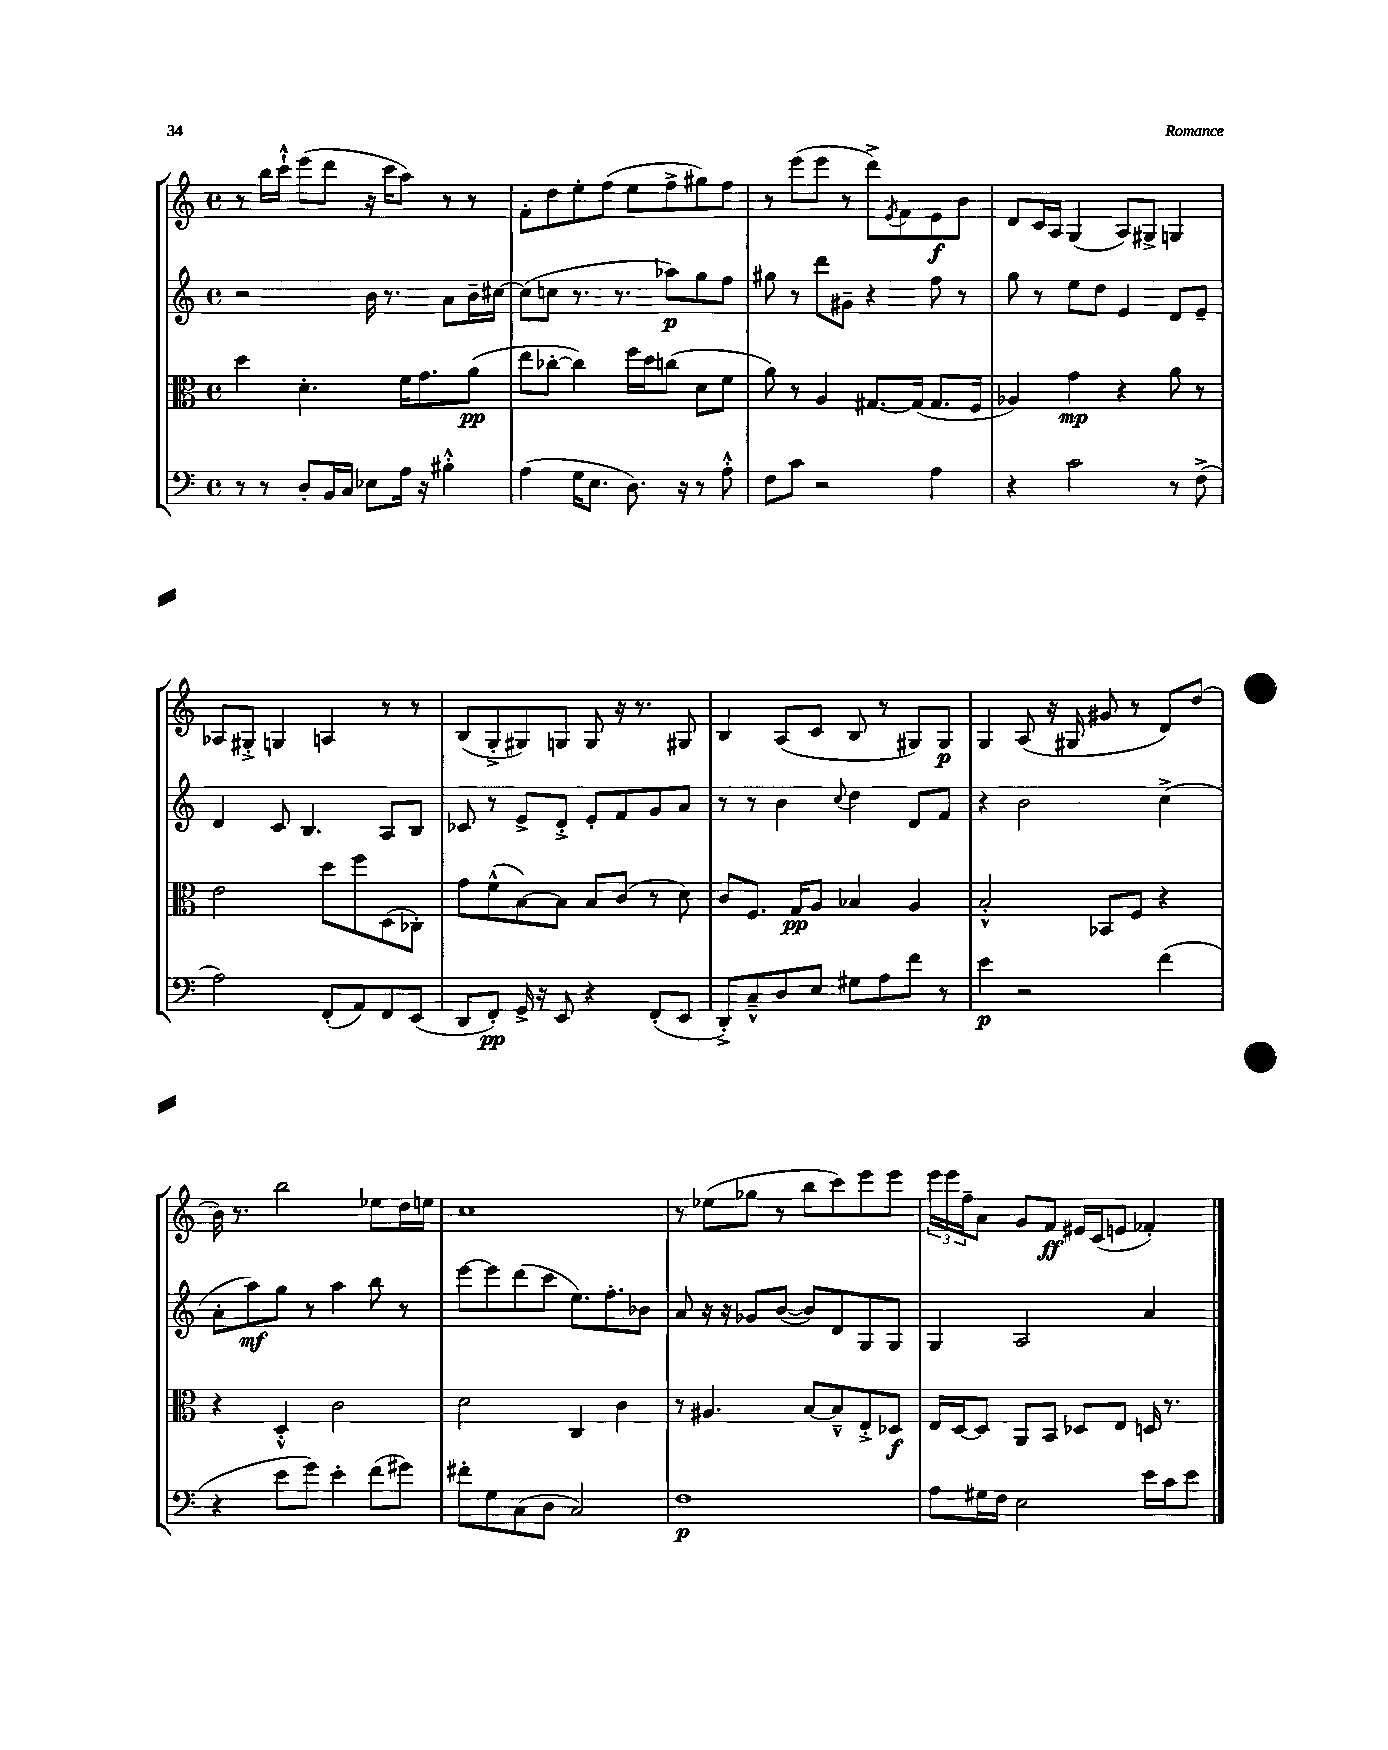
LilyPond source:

<<
\new StaffGroup <<
\new Staff = "s0" {
    \clef treble \key c \major \defaultTimeSignature \time 4/4
    r8 b''16 c'''16-!-^ e'''8( d'''8 r16 c'''16 a''8) r8 r8 |
    f'8-. d''8 e''8-. f''8( e''8 f''8-> gis''8) f''8 |
    r8 e'''8( e'''8 r8 d'''8->) \acciaccatura { e'8 } f'8 e'8\f b'8 |
    d'8 c'16 a16 g4( a8) gis8-> g4 |
    aes8 gis8-.-> g4 a4 r8 r8 |
    b8( g8-.-> gis8) g8 g8 r16 r8. gis8 |
    b4 a8( c'8 b8 r8 gis8) gis8\p |
    g4 a8( r16 gis16 gis'8 r8 d'8) d''8( |
    b'16) r8. b''2 ees''8 d''16 e''16 |
    c''1 |
    r8 ees''8( ges''8 r8 b''8 c'''8) e'''8 e'''8 |
    \tuplet 3/2 { e'''16 e'''16 f''16-- } a'8 g'8 f'8\ff eis'16 c'16( e'8 fes'4-.) \bar "|." |
}
\new Staff = "s1" {
    \clef treble \key c \major \defaultTimeSignature \time 4/4
    r2 b'16 r8. a'8 b'16-- cis''16~ |
    cis''8( c''8 r8. r8. aes''8\p) g''8 f''8 |
    gis''8 r8 d'''8 gis'8-- r4 f''8 r8 |
    g''8 r8 e''8 d''8 e'4 d'8 e'8-- |
    d'4 c'8 b4. a8 b8 |
    ces'8 r8 e'8-> d'8-.-> e'8-. f'8 g'8 a'8 |
    r8 r8 b'4 \appoggiatura { c''8 } d''4 d'8 f'8 |
    r4 b'2 c''4->( |
    a'8-. a''8\mf) g''8 r8 a''4 b''8 r8 |
    e'''8~ e'''8 d'''8( c'''8 e''8.) f''8.-. bes'8 |
    a'8 r16 r16 ges'8 b'8~( b'8) d'8 g8 g8 |
    g4 a2 a'4 \bar "|." |
}
\new Staff = "s2" {
    \clef alto \key c \major \defaultTimeSignature \time 4/4
    d''4 d'4.-. f'16 g'8. a'8\pp( |
    e''8 ces''8~-. ces''4) f''16 d''16 c''8( d'8 f'8 |
    a'8) r8 a4 gis8.~ gis16( gis8. f16 |
    aes4) g'4\mp r4 a'8 r8 |
    e'2 d''8 f''8 d8( ces8-.) |
    g'8 f'8-^( b8~) b8 b8 c'8( r8 d'8) |
    c'8 f8. g16\pp a8 bes4 a4 |
    b2-.-^ bes,8 f8 r4 |
    r4 d4-.-^ c'2 |
    d'2 c4 c'4 |
    r8 ais4. b8~ b8---^ e8-.-> des8\f |
    e16 d16~ d8 a,8 b,8 des8 e8 d16 r8. \bar "|." |
}
\new Staff = "s3" {
    \clef bass \key c \major \defaultTimeSignature \time 4/4
    r8 r8 d8-. b,16 c16 ees8 a16 r16 bis4-.-^ |
    a4( g16 e8. d8.) r16 r8 a8-.-^ |
    f8 c'8 r2 a4 |
    r4 c'2 r8 f8->( |
    a2) f,8-.( a,8) f,8 e,8( |
    d,8 f,8-.\pp) g,16-> r16 e,8 r4 f,8-.( e,8 |
    d,8-.->) c8---^ d8 e8 gis8 a8 f'8 r8 |
    e'4\p r2 f'4( |
    r4 e'8 g'8) e'4-. f'8( gis'8) |
    fis'8-. g8 c8( d8 c2) |
    f1\p |
    a8 gis16 f16 e2 e'16 c'16 e'8 \bar "|." |
}
>>
>>
\layout { \context { \Score \remove "Bar_number_engraver" } }
